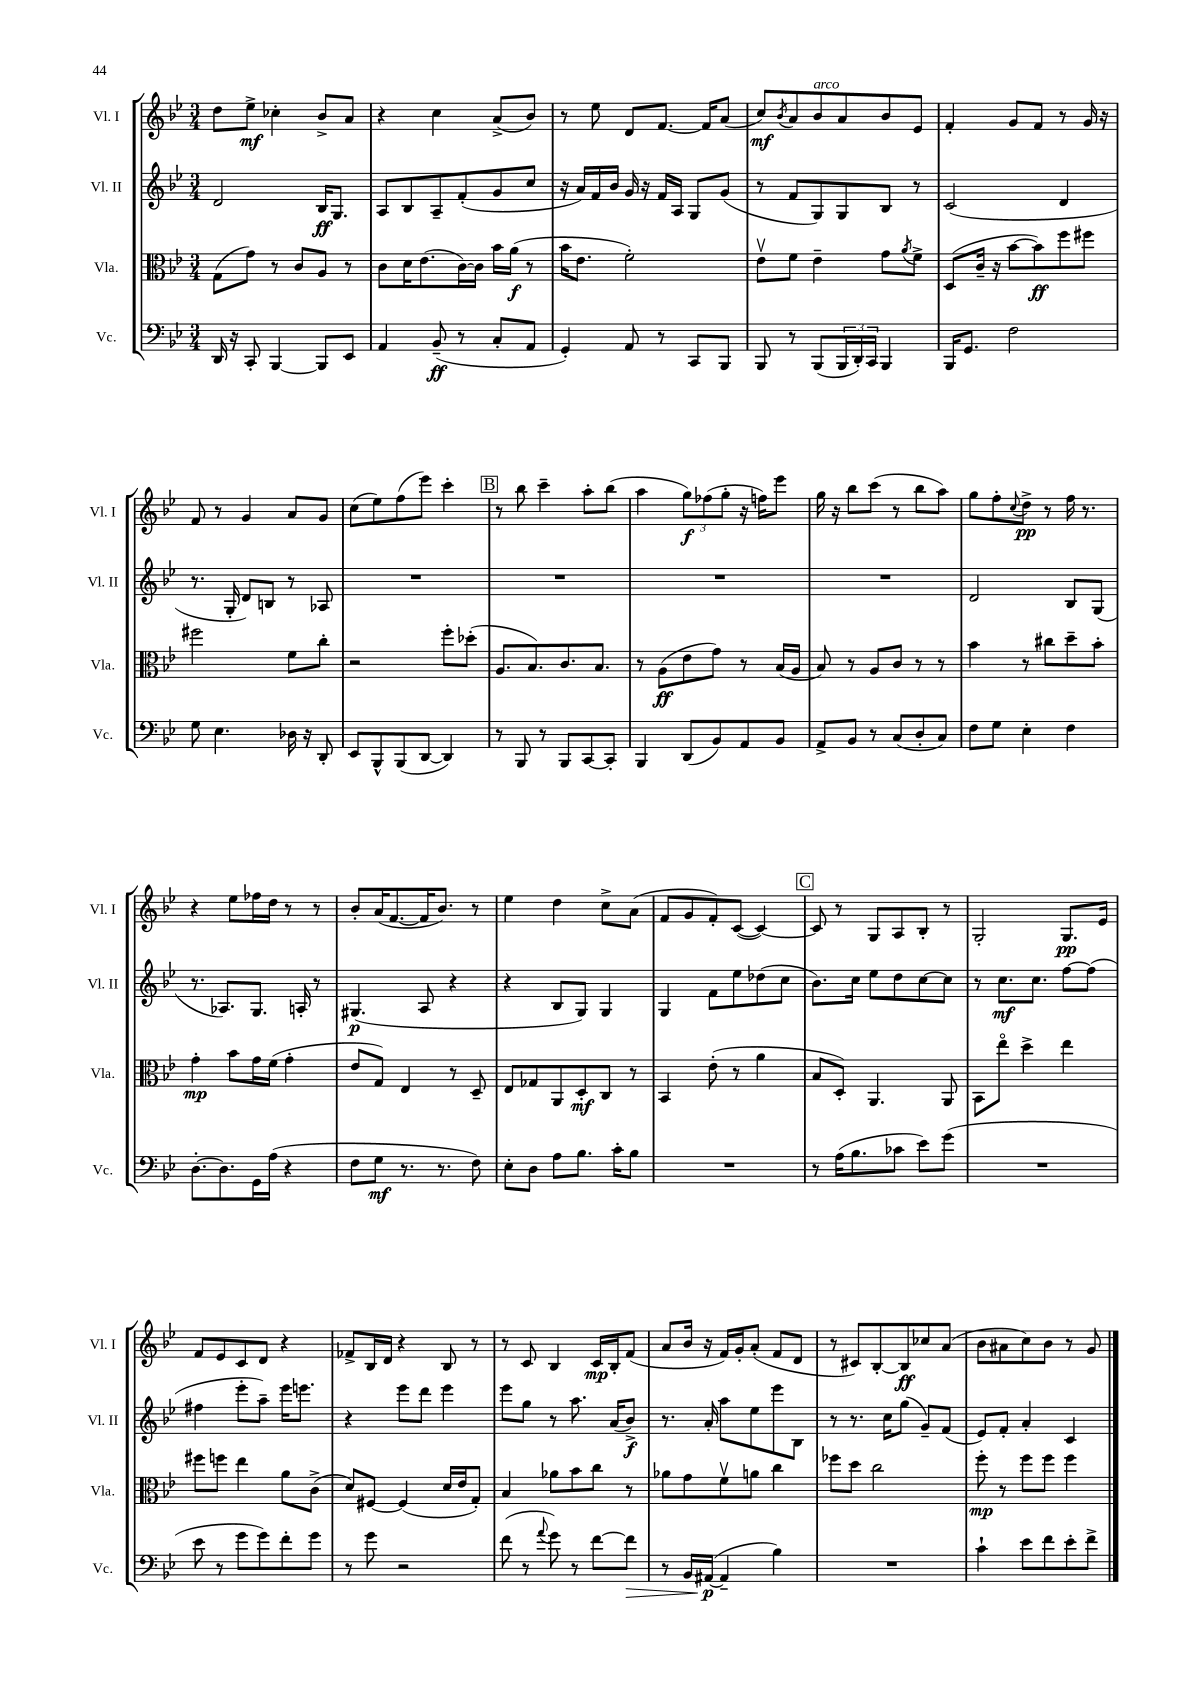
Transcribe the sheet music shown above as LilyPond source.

<<
\new StaffGroup <<
\new Staff = "s0" \with { instrumentName = "Vl. I" shortInstrumentName = "Vl. I" } {
    \clef treble \key bes \major \numericTimeSignature \time 3/4
    d''8 ees''8->\mf ces''4-. bes'8-> a'8 |
    r4 c''4 a'8->( bes'8) |
    r8 ees''8 d'8 f'8.~ f'16 a'8( |
    c''8\mf) \acciaccatura { bes'8 } a'8 bes'8^\markup { \italic "arco" } a'8 bes'8 ees'8 |
    f'4-. g'8 f'8 r8 g'16 r16 |
    f'8 r8 g'4 a'8 g'8 |
    c''8( ees''8) f''8( ees'''8) c'''4-. |
    \mark \markup { \box "B" } r8 bes''8 c'''4-- a''8-. bes''8( |
    a''4 \tuplet 3/2 { g''8\f) fes''8( g''8-. } r16 f''16) ees'''8 |
    g''16 r16 bes''8 c'''8( r8 bes''8 a''8) |
    g''8 f''8-. \appoggiatura { c''8 } d''8->\pp r8 f''16 r8. |
    r4 ees''8 fes''16 d''16 r8 r8 |
    bes'8-. a'16( f'8.~ f'16 bes'8.) r8 |
    ees''4 d''4 c''8-> a'8( |
    f'8 g'8 f'8-.) c'8~( c'4~) |
    \mark \markup { \box "C" } c'8 r8 g8 a8 bes8-. r8 |
    g2-. g8.\pp ees'16 |
    f'8 ees'8 c'8 d'8 r4 |
    fes'8-> bes16 d'16 r4 bes8 r8 |
    r8 c'8 bes4 c'16\mp bes16-. f'8( |
    a'8 bes'16 r16 f'16) g'16-. a'8-.( f'8 d'8 |
    r8 cis'8) bes8~-. bes8\ff ces''8 a'8( |
    bes'8 ais'8 c''8) bes'8 r8 g'8 \bar "|." |
}
\new Staff = "s1" \with { instrumentName = "Vl. II" shortInstrumentName = "Vl. II" } {
    \clef treble \key bes \major \numericTimeSignature \time 3/4
    d'2 bes16\ff g8. |
    a8 bes8 a8-- f'8-.( g'8 c''8 |
    r16 a'16) f'16 bes'16 g'16 r16 f'16 a16 g8 g'8( |
    r8 f'8 g8) g8 bes8 r8 |
    c'2( d'4 |
    r8. g16-. d'8) b8 r8 aes8 |
    R2. |
    \mark \markup { \box "B" } R2. |
    R2. |
    R2. |
    d'2 bes8 g8( |
    r8. aes8.) g8. a16-. r8 |
    gis4.\p( a8 r4 |
    r4 bes8 g8) g4 |
    g4 f'8 ees''8 des''8( c''8 |
    \mark \markup { \box "C" } bes'8.) c''16 ees''8 d''8 c''8~ c''8 |
    r8 c''8.\mf c''8. f''8~ f''8( |
    fis''4 ees'''8-. a''8--) ees'''16 e'''8. |
    r4 ees'''8 d'''8 ees'''4 |
    ees'''8 g''8 r8 a''8. a'16( bes'8->\f) |
    r8. a'16-. a''8 ees''8 ees'''8 bes8 |
    r8 r8. c''16 g''8( g'8--) f'8( |
    ees'8) f'8-. a'4-. c'4 \bar "|." |
}
\new Staff = "s2" \with { instrumentName = "Vla." shortInstrumentName = "Vla." } {
    \clef alto \key bes \major \numericTimeSignature \time 3/4
    g8( g'8) r8 c'8 a8 r8 |
    c'8 d'16 ees'8.( c'16~) c'16 bes'16 a'16\f( r8 |
    bes'16 ees'8. f'2-.) |
    ees'8\upbow f'8 ees'4-- g'8 \acciaccatura { a'8 } f'8-> |
    d8( c'16-- r16 bes'8~ bes'8\ff) f''8 fis''8 |
    fis''2 f'8 c''8-. |
    r2 f''8-. des''8-.( |
    \mark \markup { \box "B" } a8. bes8.) c'8. bes8. |
    r8 a8\ff( ees'8 g'8) r8 bes16( a16 |
    bes8) r8 a8 c'8 r8 r8 |
    bes'4 r8 cis''8 d''8-- bes'8-. |
    g'4-.\mp bes'8 g'16 f'16( g'4-. |
    ees'8 g8) ees4 r8 d8-- |
    ees8 ges8 a,8 d8-.\mf c8 r8 |
    bes,4 ees'8-.( r8 a'4 |
    \mark \markup { \box "C" } bes8 d8-.) a,4. a,8 |
    bes,8 ees''8\flageolet d''4-> ees''4 |
    fis''8 f''8 ees''4 a'8 c'8->( |
    d'8) fis8~ fis4( d'16 ees'16 g8-.) |
    bes4 aes'8 bes'8 c''8 r8 |
    aes'8 g'8 f'8\upbow a'8 c''4 |
    fes''8 d''8 c''2 |
    f''8-.\mp r8 f''8 f''8 f''4 \bar "|." |
}
\new Staff = "s3" \with { instrumentName = "Vc." shortInstrumentName = "Vc." } {
    \clef bass \key bes \major \numericTimeSignature \time 3/4
    d,16 r16 c,8-. bes,,4~ bes,,8 ees,8 |
    a,4 bes,8--\ff( r8 c8-. a,8 |
    g,4-.) a,8 r8 c,8 bes,,8 |
    bes,,8 r8 bes,,8( \tuplet 3/2 { bes,,16 d,16-.) c,16 } bes,,4 |
    bes,,16 g,8. f2 |
    g8 ees4. des16 r16 d,8-. |
    ees,8 bes,,8-^ bes,,8( d,8~ d,4) |
    \mark \markup { \box "B" } r8 bes,,8 r8 bes,,8 c,8~ c,8-. |
    bes,,4 d,8( bes,8) a,8 bes,8 |
    a,8-> bes,8 r8 c8( d8-. c8) |
    f8 g8 ees4-. f4 |
    d8.~-. d8. g,16 a16( r4 |
    f8 g8\mf r8. r8. f8) |
    ees8-. d8 a8 bes8. c'16-. bes8 |
    R2. |
    \mark \markup { \box "C" } r8 a16( bes8. ces'8 ees'8) g'8( |
    R2. |
    ees'8 r8 g'8 g'8) f'8-. g'8 |
    r8 g'8 r2 |
    f'8( r8 \appoggiatura { a'8 } g'8) r8 f'8~ f'8\> |
    r8 bes,16 ais,16~\p\!( ais,4-- bes4) |
    R2. |
    c'4-! ees'8 f'8 ees'8-. f'8-> \bar "|." |
}
>>
>>
\layout { \context { \Score \remove "Bar_number_engraver" } }
